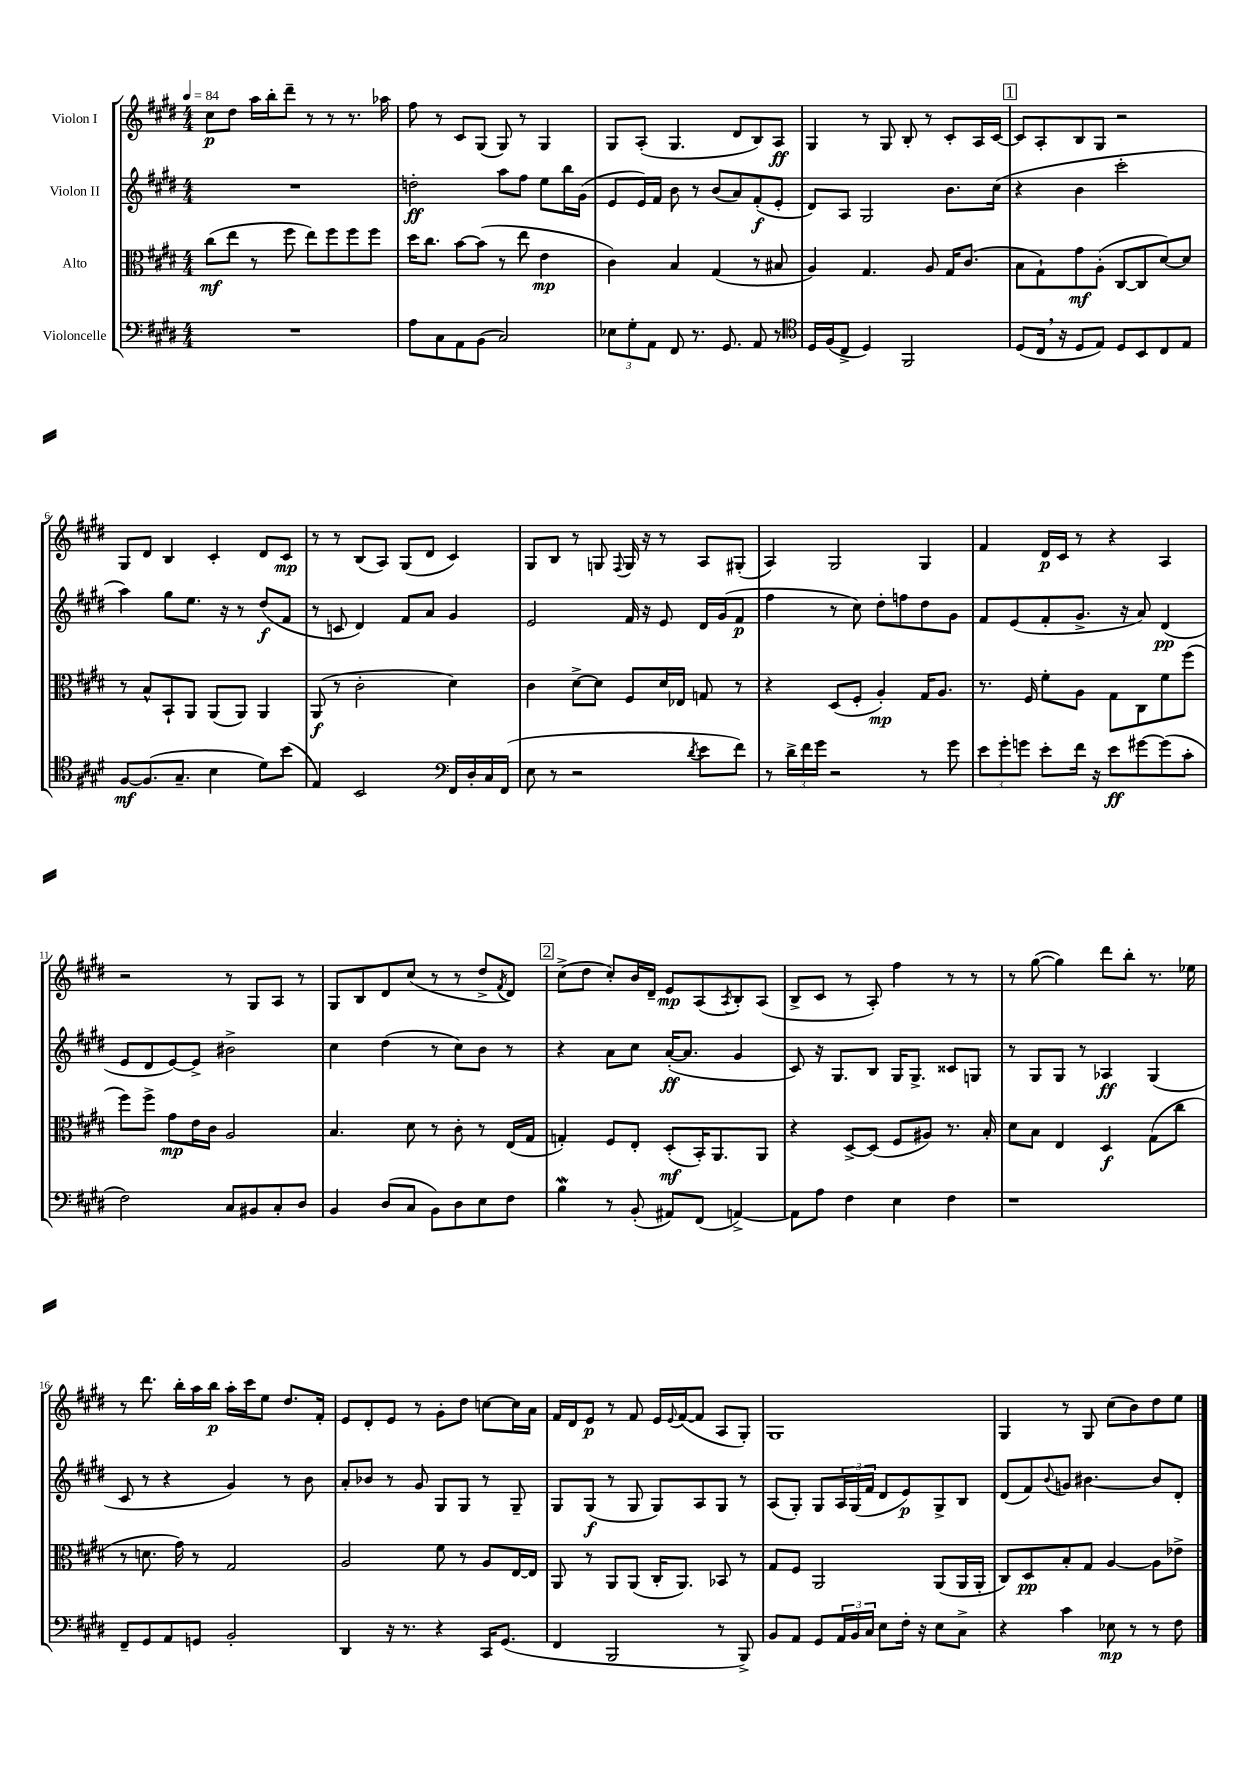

**kern	**dynam	**kern	**dynam	**kern	**dynam	**kern	**dynam
*part4	*part4	*part3	*part3	*part2	*part2	*part1	*part1
*staff4	*staff4	*staff3	*staff3	*staff2	*staff2	*staff1	*staff1
*I"Violoncelle	*	*I"Alto	*	*I"Violon II	*	*I"Violon I	*
*clefF4	*	*clefC3	*	*clefG2	*	*clefG2	*
*k[f#c#g#d#]	*	*k[f#c#g#d#]	*	*k[f#c#g#d#]	*	*k[f#c#g#d#]	*
*M4/4	*	*M4/4	*	*M4/4	*	*M4/4	*
*MM84	*	*MM84	*	*MM84	*	*MM84	*
=1	=1	=1	=1	=1	=1	=1	=1
1r	.	(8cc#\L	mf	1r	.	8cc#\L	p
.	.	8ee\J	.	.	.	8dd#\J	.
.	.	8r	.	.	.	16aa\LL	.
.	.	.	.	.	.	16bb'\J	.
.	.	8ff#\	.	.	.	8ddd#~\J	.
.	.	8ee\L)	.	.	.	8r	.
.	.	8ff#\	.	.	.	8r	.
.	.	8ff#\	.	.	.	8.r	.
.	.	8ff#\J	.	.	.	.	.
.	.	.	.	.	.	16aa-X\	.
=2	=2	=2	=2	=2	=2	=2	=2
8A\L	.	16dd#\KL	.	2ddn'\	ff	8ff#\	.
.	.	8.cc#\J	.	.	.	.	.
8C#\	.	.	.	.	.	8r	.
8AA\	.	[8b\L	.	.	.	8c#/L	.
(8BB\J	.	(8b\J]	.	.	.	(8G#/J	.
2C#/)	.	8r	.	8aa\L	.	8G#/)	.
.	.	8ee\	.	8ff#\J	.	8r	.
.	.	4e\	mp	8ee\L	.	4G#/	.
.	.	.	.	16bb\L	.	.	.
.	.	.	.	(16g#\JJ	.	.	.
=3	=3	=3	=3	=3	=3	=3	=3
12E-X\L	.	4c#\)	.	8e/L	.	8G#/L	.
12G#'\	.	.	.	.	.	.	.
.	.	.	.	16e/L)	.	(8A'/J	.
12AA\J	.	.	.	.	.	.	.
.	.	.	.	16f#/JJ	.	.	.
8FF#/	.	4B/	.	8b\	.	4.G#/	.
8.r	.	.	.	8r	.	.	.
.	.	(4G#/	.	(8b/L	.	.	.
8.GG#/	.	.	.	.	.	.	.
.	.	.	.	8a/)	.	8d#/L	.
8AA/	.	8r	.	(8f#'/	f	8B/)	.
8r	.	8B#X/	.	8e'/J	.	8A/J	ff
=4	=4	=4	=4	=4	=4	=4	=4
*clefC4	*	*	*	*	*	*	*
16D#/LL	.	4A/)	.	8d#/L)	.	4G#/	.
(16F#/J	.	.	.	.	.	.	.
8C#^/J	.	.	.	8A/J	.	.	.
4D#/)	.	4.G#/	.	2G#/	.	8r	.
.	.	.	.	.	.	8G#/	.
2FF#/	.	.	.	.	.	8B'/	.
.	.	8A/	.	.	.	8r	.
.	.	16G#/KL	.	8.b\L	.	8c#'/L	.
.	.	(8.c#/J	.	.	.	.	.
.	.	.	.	.	.	16A/L	.
.	.	.	.	(16cc#\Jk	.	[16c#/JJ	.
!!LO:REH:place=s1:t=1
=5	=5	=5	=5	=5	=5	=5	=5
(8D#/L	.	8B\L	.	4r	.	8c#/L]	.
16C#,/Jk	.	8G#`\)	.	.	.	8A'/	.
16r	.	.	.	.	.	.	.
8D#/L	.	8g#\	mf	4b\	.	8B/	.
8E/J)	.	(8A'\J	.	.	.	8G#/J	.
8D#/L	.	[8C#/L	.	2ccc#'\	.	2r	.
8BB/	.	8C#/]	.	.	.	.	.
8C#/	.	[8d#/)	.	.	.	.	.
8E/J	.	8d#/J]	.	.	.	.	.
!!LO:LB:g=z
=6	=6	=6	=6	=6	=6	=6	=6
[8F#/L	mf	8r	.	4aa\)	.	8G#/L	.
(8.F#/]	.	8B^^/L	.	.	.	8d#/J	.
.	.	8BB`/	.	8gg#\L	.	4B/	.
8.G#~/J	.	.	.	.	.	.	.
.	.	8AA/J	.	8.ee\J	.	.	.
4B\	.	(8AA/L	.	.	.	4c#'/	.
.	.	.	.	16r	.	.	.
.	.	8AA/J)	.	8r	.	.	.
8d#\L)	.	4AA/	.	(8dd#/L	f	8d#/L	.
(8b\J	.	.	.	8f#/J	.	8c#/J	mp
=7	=7	=7	=7	=7	=7	=7	=7
4E/)	.	(8AA/	f	8r	.	8r	.
.	.	8r	.	8cn/	.	8r	.
2BB/	.	2c#'\	.	4d#/)	.	(8B/L	.
.	.	.	.	.	.	8A/J)	.
.	.	.	.	8f#/L	.	(8G#/L	.
.	.	.	.	8a/J	.	8d#/J	.
*clefF4	*	*	*	*	*	*	*
16FF#/LL	.	4d#\)	.	4g#/	.	4c#/)	.
16D#'/	.	.	.	.	.	.	.
16C#/	.	.	.	.	.	.	.
(16FF#/JJ	.	.	.	.	.	.	.
=8	=8	=8	=8	=8	=8	=8	=8
8E\	.	4c#\	.	2e/	.	8G#/L	.
8r	.	.	.	.	.	8B/J	.
2r	.	[8d#^\L	.	.	.	8r	.
.	.	8d#\J]	.	.	.	8Gn/	.
.	.	.	.	.	.	8qqF#/	.
.	.	8F#/L	.	16f#/	.	16G/	.
.	.	.	.	16r	.	16r	.
.	.	16d#/L	.	8e/	.	8r	.
.	.	16E-X/JJ	.	.	.	.	.
8qd#/	.	.	.	.	.	.	.
8e\L	.	8Gn/	.	16d#/LL	.	8A/L	.
.	.	.	.	(16g#/J	.	.	.
8f#\J)	.	8r	.	8f#/J	p	(8G#X'/J	.
=9	=9	=9	=9	=9	=9	=9	=9
8r	.	4r	.	4ff#\	.	4A/)	.
24d#^\LL	.	.	.	.	.	.	.
24f#\	.	.	.	.	.	.	.
24g#\JJ	.	.	.	.	.	.	.
2r	.	(8D#/L	.	8r	.	2G#/	.
.	.	8F#'/J	.	8cc#\)	.	.	.
.	.	4A'/)	mp	8dd#'\L	.	.	.
.	.	.	.	8ffn\	.	.	.
8r	.	16G#/KL	.	8dd#\	.	4G#/	.
.	.	8.A/J	.	.	.	.	.
8g#\	.	.	.	8g#\J	.	.	.
=10	=10	=10	=10	=10	=10	=10	=10
12e\L	.	8.r	.	8f#/L	.	4f#/	.
12g#'\	.	.	.	.	.	.	.
.	.	.	.	(8e/	.	.	.
12gn\J	.	.	.	.	.	.	.
.	.	16F#/	.	.	.	.	.
8e'\L	.	8f#'\L	.	8f#'/	.	16d#/LL	p
.	.	.	.	.	.	16c#/JJ	.
16f#\Jk	.	8A\J	.	8.g#^/J	.	8r	.
16r	.	.	.	.	.	.	.
8e\L	ff	8G#\L	.	.	.	4r	.
.	.	.	.	16r	.	.	.
[8g#X\	.	8C#\	.	8a/)	.	.	.
(8g#\]	.	8f#\	.	(4d#/	pp	4A/	.
8c#'\J	.	(8ff#\J	.	.	.	.	.
!!LO:LB:g=z
=11	=11	=11	=11	=11	=11	=11	=11
2F#\)	.	8ff#\L)	.	8e/L	.	2r	.
.	.	8ff#^\J	.	8d#/	.	.	.
.	.	8g#\L	mp	[8e/)	.	.	.
.	.	16e\L	.	8e^/J]	.	.	.
.	.	16c#\JJ	.	.	.	.	.
8C#/L	.	2A/	.	2b#X^\	.	8r	.
8BB#X/	.	.	.	.	.	8G#/L	.
8C#'/	.	.	.	.	.	8A/J	.
8D#/J	.	.	.	.	.	8r	.
=12	=12	=12	=12	=12	=12	=12	=12
4BB/	.	4.B/	.	4cc#\	.	8G#/L	.
.	.	.	.	.	.	8B/	.
(8D#/L	.	.	.	(4dd#\	.	8d#/	.
8C#/J	.	8d#\	.	.	.	(8cc#/J	.
8BB\L)	.	8r	.	8r	.	8r	.
8D#\	.	8c#'\	.	8cc#\L)	.	8r	.
8E\	.	8r	.	8b\J	.	8dd#^/L	.
.	.	.	.	.	.	8qf#/	.
8F#\J	.	(16E/LL	.	8r	.	8d#/J)	.
.	.	16G#/JJ	.	.	.	.	.
!!LO:REH:place=s1:t=2
=13	=13	=13	=13	=13	=13	=13	=13
4BW\	.	4Gn'/)	.	4r	.	(8cc#^\L	.
.	.	.	.	.	.	8dd#\J	.
8r	.	8F#/L	.	8a\L	.	8cc#'/L)	.
(8BB'/	.	8E'/J	.	8cc#\J	.	16b/L	.
.	.	.	.	.	.	16d#~/JJ	.
8AA#X/L)	.	(8D#'/L	mf	([16a'/KL	ff	8e/L	mp
.	.	.	.	8.a/J]	.	.	.
(8FF#/J	.	16BB'/K)	.	.	.	(8A/	.
.	.	8.AA/	.	.	.	.	.
.	.	.	.	.	.	8qA/	.
[4AAn^/)	.	.	.	4g#/	.	8B'/)	.
.	.	8AA/J	.	.	.	(8A/J	.
=14	=14	=14	=14	=14	=14	=14	=14
8AA\L]	.	4r	.	8c#/)	.	8B^/L	.
8A\J	.	.	.	16r	.	8c#/J	.
.	.	.	.	8.G#/L	.	.	.
4F#\	.	[8D#^/L	.	.	.	8r	.
.	.	(8D#/J]	.	8B/J	.	8A'/)	.
4E\	.	8F#/L	.	16G#/KL	.	4ff#\	.
.	.	.	.	8.G#^/J	.	.	.
.	.	8A#X/J)	.	.	.	.	.
4F#\	.	8.r	.	8c##X/L	.	8r	.
.	.	.	.	8Gn/J	.	8r	.
.	.	16B'/	.	.	.	.	.
=15	=15	=15	=15	=15	=15	=15	=15
1r	.	8d#\L	.	8r	.	8r	.
.	.	8B\J	.	8G#/L	.	([8gg#\	.
.	.	4E/	.	8G#/J	.	4gg#\])	.
.	.	.	.	8r	.	.	.
.	.	4D#/	f	4A-X/	ff	8ddd#\L	.
.	.	.	.	.	.	8bb'\J	.
.	.	(8G#\L	.	(4G#/	.	8.r	.
.	.	8cc#\J	.	.	.	.	.
.	.	.	.	.	.	16ee-X\	.
!!LO:LB:g=z
=16	=16	=16	=16	=16	=16	=16	=16
8FF#~/L	.	8r	.	8c#/	.	8r	.
8GG#/	.	8.dn\	.	8r	.	8.ddd#\	.
8AA/	.	.	.	4r	.	.	.
.	.	16g#\)	.	.	.	16bb'\LL	.
8GGn/J	.	8r	.	.	.	16aa\	.
.	.	.	.	.	.	16bb\JJ	p
2BB'/	.	2G#/	.	4g#/)	.	16aa'\LL	.
.	.	.	.	.	.	16ccc#\J	.
.	.	.	.	.	.	8ee\J	.
.	.	.	.	8r	.	8.dd#/L	.
.	.	.	.	8b\	.	.	.
.	.	.	.	.	.	16f#'/Jk	.
=17	=17	=17	=17	=17	=17	=17	=17
4DD#/	.	2A/	.	8a'/L	.	8e/L	.
.	.	.	.	8b-X/J	.	8d#'/	.
16r	.	.	.	8r	.	8e/J	.
8.r	.	.	.	.	.	.	.
.	.	.	.	8g#/	.	8r	.
4r	.	8f#\	.	8G#/L	.	8g#'\L	.
.	.	8r	.	8G#/J	.	8dd#\J	.
16CC#/KL	.	8A/L	.	8r	.	[8ccn\L	.
(8.GG#/J	.	.	.	.	.	.	.
.	.	[16E/L	.	8G#~/	.	16cc\L]	.
.	.	16E/JJ]	.	.	.	16a\JJ	.
=18	=18	=18	=18	=18	=18	=18	=18
4FF#/	.	8AA/	.	8G#/L	.	16f#/LL	.
.	.	.	.	.	.	16d#/J	.
.	.	8r	.	(8G#/J	f	8e/J	p
2BBB/	.	8AA/L	.	8r	.	8r	.
.	.	(8AA/J	.	8G#/	.	8f#/	.
.	.	16C#'/KL	.	8G#/L)	.	16e/LL	.
.	.	.	.	.	.	8qqe/	.
.	.	8.AA/J)	.	.	.	([16f#/J	.
.	.	.	.	8A/	.	8f#/J]	.
8r	.	8BB-X/	.	8G#/J	.	8A/L	.
8BBB^/)	.	8r	.	8r	.	8G#'/J)	.
=19	=19	=19	=19	=19	=19	=19	=19
8BB/L	.	8G#/L	.	(8A/L	.	1G#	.
8AA/J	.	8F#/J	.	8G#'/J)	.	.	.
8GG#/L	.	2AA/	.	8G#/L	.	.	.
24AA/L	.	.	.	24A/L	.	.	.
24BB/	.	.	.	(24G#/	.	.	.
24C#/JJ	.	.	.	24f#/JJ	.	.	.
8E\L	.	.	.	8d#/L	.	.	.
16F#'\Jk	.	.	.	8e/)	p	.	.
16r	.	.	.	.	.	.	.
8E\L	.	(8AA/L	.	8G#^/	.	.	.
8C#^\J	.	16AA/L	.	8B/J	.	.	.
.	.	16AA'/JJ	.	.	.	.	.
=20	=20	=20	=20	=20	=20	=20	=20
4r	.	8C#/L)	.	(8d#/L	.	4G#/	.
.	.	8D#/	pp	8f#/)	.	.	.
.	.	.	.	8qqb/	.	.	.
4c#\	.	8B'/	.	8gn/J	.	8r	.
.	.	8G#/J	.	[4.b#X\	.	8G#/	.
8E-X\	mp	[4A/	.	.	.	(8cc#\L	.
8r	.	.	.	.	.	8b\)	.
8r	.	8A\L]	.	8b#/L]	.	8dd#\	.
8F#\	.	8e-X^\J	.	8d#'/J	.	8ee\J	.
==	==	==	==	==	==	==	==
*-	*-	*-	*-	*-	*-	*-	*-
